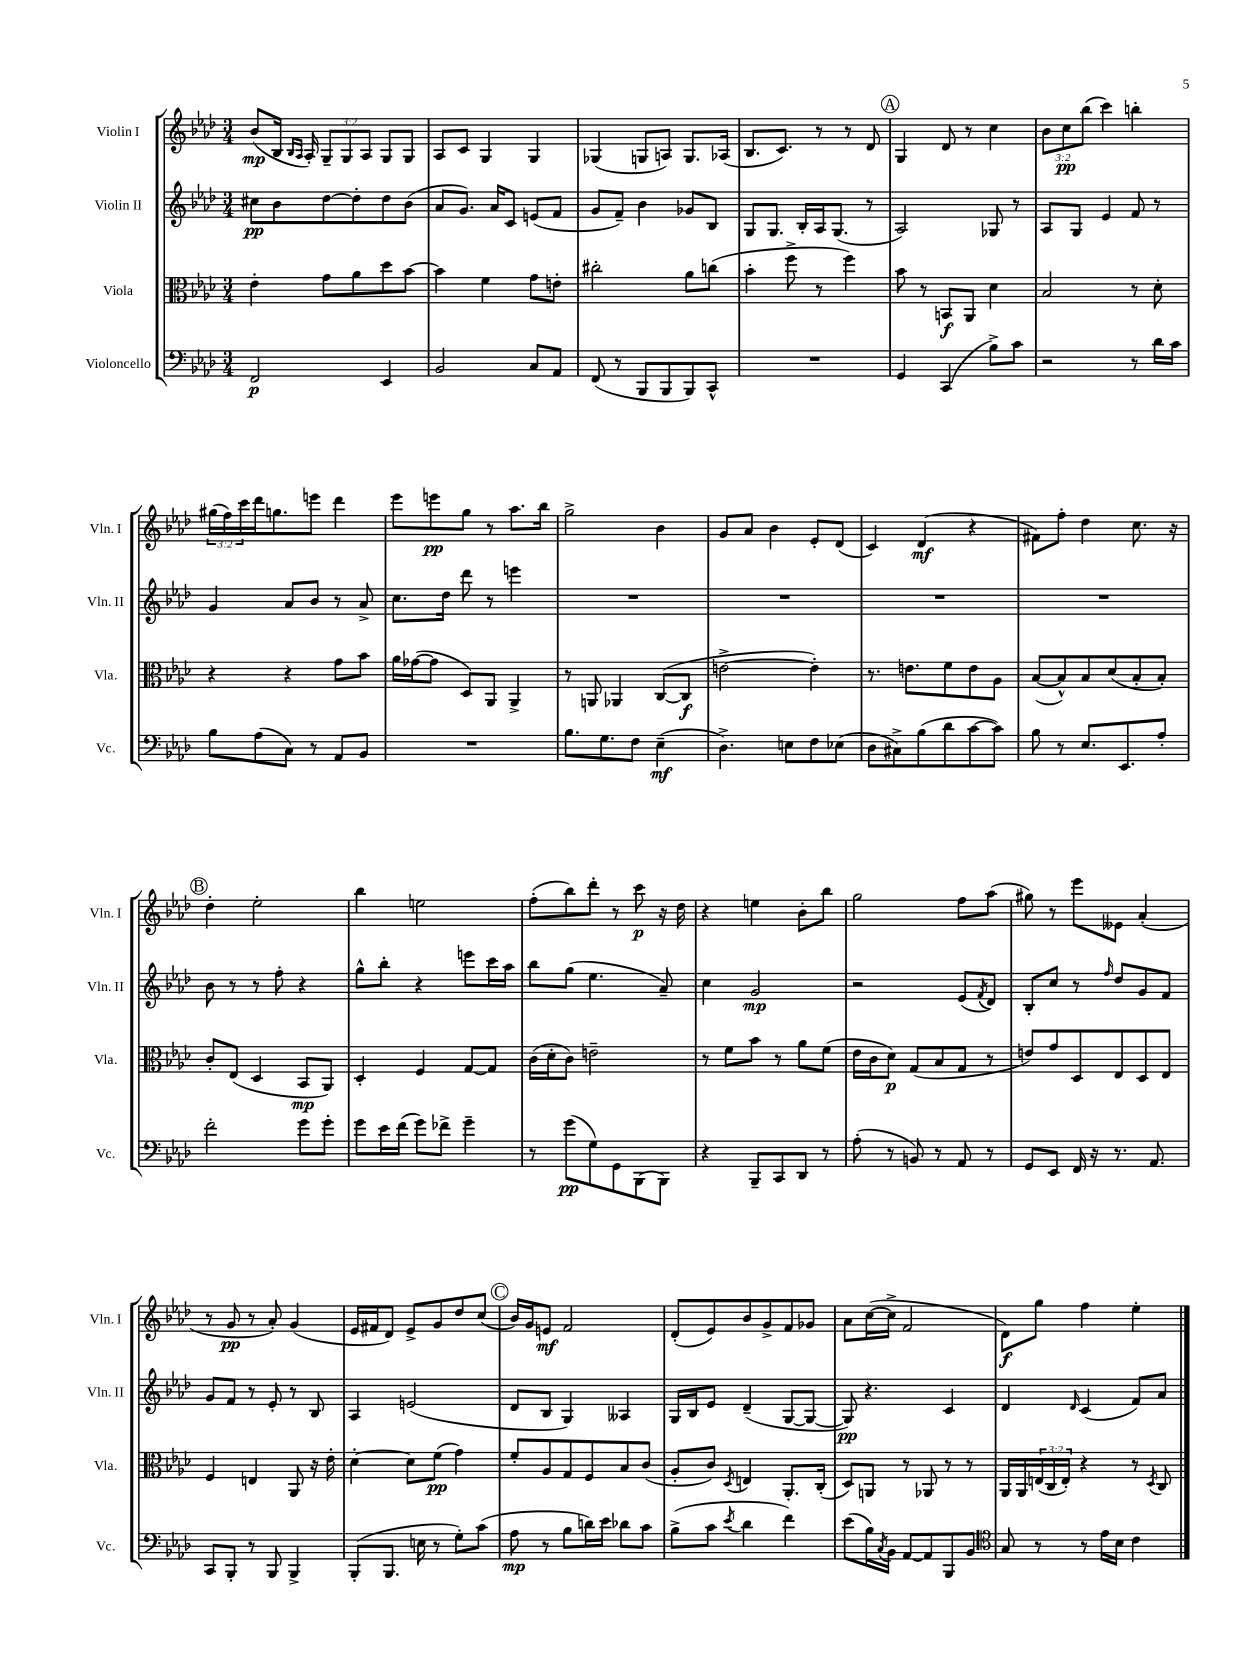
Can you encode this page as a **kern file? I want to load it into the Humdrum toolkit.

**kern	**dynam	**kern	**dynam	**kern	**dynam	**kern	**dynam
*part4	*part4	*part3	*part3	*part2	*part2	*part1	*part1
*staff4	*staff4	*staff3	*staff3	*staff2	*staff2	*staff1	*staff1
*I"Violoncello	*	*I"Viola	*	*I"Violin II	*	*I"Violin I	*
*I'Vc.	*	*I'Vla.	*	*I'Vln. II	*	*I'Vln. I	*
*clefF4	*	*clefC3	*	*clefG2	*	*clefG2	*
*k[b-e-a-d-]	*	*k[b-e-a-d-]	*	*k[b-e-a-d-]	*	*k[b-e-a-d-]	*
*M3/4	*	*M3/4	*	*M3/4	*	*M3/4	*
=1	=1	=1	=1	=1	=1	=1	=1
2FF/	p	4e-'\	.	8cc#X\L	pp	(8b-/L	mp
.	.	.	.	8b-\	.	16B-/Jk	.
.	.	.	.	.	.	16qqB-/LL	.
.	.	.	.	.	.	16qqA-/JJ	.
.	.	.	.	.	.	16A-'/)	.
.	.	8g\L	.	[8dd-\	.	12G~/L	.
.	.	.	.	.	.	12G/	.
.	.	8a-\	.	8dd-'\]	.	.	.
.	.	.	.	.	.	12A-/J	.
4EE-/	.	8dd-\	.	8dd-\	.	8G/L	.
.	.	[8b-\J	.	(8b-\J	.	8G/J	.
=2	=2	=2	=2	=2	=2	=2	=2
2BB-/	.	4b-\]	.	8a-/L	.	8A-/L	.
.	.	.	.	8.g/J)	.	8c/J	.
.	.	4f\	.	.	.	4G/	.
.	.	.	.	16a-/KL	.	.	.
.	.	.	.	8c/J	.	.	.
8C/L	.	8g\L	.	(8en/L	.	4G/	.
8AA-/J	.	8en'\J	.	8f/J	.	.	.
=3	=3	=3	=3	=3	=3	=3	=3
(8FF/	.	2cc#X'\	.	8g/L	.	(4G-X/	.
8r	.	.	.	8f~/J)	.	.	.
8BBB-/L	.	.	.	4b-\	.	8Gn/L	.
8BBB-/	.	.	.	.	.	8An/J)	.
8BBB-/)	.	8a-\L	.	8g-X/L	.	8.G/L	.
8CC^^/J	.	(8ccn\J	.	8B-/J	.	.	.
.	.	.	.	.	.	(16A-X/Jk	.
=4	=4	=4	=4	=4	=4	=4	=4
2.r	.	4b-'\	.	8G/L	.	8.B-/L	.
.	.	.	.	8.G/J	.	.	.
.	.	.	.	.	.	8.c/J)	.
.	.	8ff^\	.	.	.	.	.
.	.	.	.	16B-'/LL	.	.	.
.	.	8r	.	16A-/J	.	8r	.
.	.	.	.	(8.G/J	.	.	.
.	.	4ff\)	.	.	.	8r	.
.	.	.	.	8r	.	8d-/	.
!!LO:REH:place=s1:t=A
=5	=5	=5	=5	=5	=5	=5	=5
4GG/	.	8b-\	.	2A-/)	.	4G/	.
.	.	8r	.	.	.	.	.
(4CC/	.	8BBn/L	f	.	.	8d-/	.
.	.	8AA-/J	.	.	.	8r	.
8B-^\L)	.	4d-\	.	8G-X/	.	4cc\	.
8c\J	.	.	.	8r	.	.	.
=6	=6	=6	=6	=6	=6	=6	=6
2r	.	2B-/	.	8A-/L	.	12b-\L	.
.	.	.	.	.	.	12cc\	pp
.	.	.	.	8G/J	.	.	.
.	.	.	.	.	.	(12bb-\J	.
.	.	.	.	4e-/	.	4ccc\)	.
8r	.	8r	.	8f/	.	4bbn'\	.
16d-\LL	.	8d-'\	.	8r	.	.	.
16c\JJ	.	.	.	.	.	.	.
!!LO:LB:g=z
=7	=7	=7	=7	=7	=7	=7	=7
8B-\L	.	4r	.	4g/	.	(24gg#X\LL	.
.	.	.	.	.	.	24ff\)	.
.	.	.	.	.	.	24ccc\	.
(8A-\	.	.	.	.	.	16ddd-\J	.
.	.	.	.	.	.	8.ggn\	.
8C\J)	.	4r	.	8a-/L	.	.	.
8r	.	.	.	8b-/J	.	8eeen\J	.
8AA-/L	.	8g\L	.	8r	.	4ddd-\	.
8BB-/J	.	8b-\J	.	8a-^/	.	.	.
=8	=8	=8	=8	=8	=8	=8	=8
2.r	.	16a-\LL	.	8.cc\L	.	8eee-\L	.
.	.	([16g-X\J	.	.	.	.	.
.	.	8g-\J]	.	.	.	8eeen\	pp
.	.	.	.	16dd-\Jk	.	.	.
.	.	8D-/L)	.	8ddd-\	.	8gg\J	.
.	.	8AA-/J	.	8r	.	8r	.
.	.	4AA-^/	.	4eeen\	.	8.aa-\L	.
.	.	.	.	.	.	16bb-\Jk	.
=9	=9	=9	=9	=9	=9	=9	=9
8.B-\L	.	8r	.	2.r	.	2gg^\	.
.	.	8AAn/	.	.	.	.	.
8.G\	.	.	.	.	.	.	.
.	.	4AA-X/	.	.	.	.	.
8F\J	.	.	.	.	.	.	.
(4E-~\	mf	([8C/L	.	.	.	4b-\	.
.	.	8C/J]	f	.	.	.	.
=10	=10	=10	=10	=10	=10	=10	=10
4.D-^\)	.	[2en^\	.	2.r	.	8g/L	.
.	.	.	.	.	.	8a-/J	.
.	.	.	.	.	.	4b-\	.
8En\L	.	.	.	.	.	.	.
8F\	.	4e'\])	.	.	.	8e-'/L	.
(8E-X\J	.	.	.	.	.	(8d-/J	.
=11	=11	=11	=11	=11	=11	=11	=11
8D-\L	.	8.r	.	2.r	.	4c/)	.
8C#X^\)	.	.	.	.	.	.	.
.	.	8.en\L	.	.	.	.	.
(8B-\	.	.	.	.	.	(4d-/	mf
8d-\	.	8f\	.	.	.	.	.
[8c\	.	8e\	.	.	.	4r	.
8c\J])	.	8A-\J	.	.	.	.	.
=12	=12	=12	=12	=12	=12	=12	=12
8B-\	.	([8B-/L	.	2.r	.	8f#X\L)	.
8r	.	8B-^^/])	.	.	.	8ff'\J	.
8.E-/L	.	8B-/	.	.	.	4dd-\	.
.	.	(8d-/	.	.	.	.	.
8.EE-/	.	.	.	.	.	.	.
.	.	8B-'/	.	.	.	8.cc\	.
8A-'/J	.	8B-'/J)	.	.	.	.	.
.	.	.	.	.	.	16r	.
!!LO:LB:g=z
!!LO:REH:place=s1:t=B
=13	=13	=13	=13	=13	=13	=13	=13
2f'\	.	8c'/L	.	8b-\	.	4dd-'\	.
.	.	(8E-/J	.	8r	.	.	.
.	.	4D-/	.	8r	.	2ee-'\	.
.	.	.	.	8ff'\	.	.	.
8g\L	.	8BB-/L	mp	4r	.	.	.
8g'\J	.	8AA-/J)	.	.	.	.	.
=14	=14	=14	=14	=14	=14	=14	=14
8g\L	.	4D-'/	.	8gg^^\L	.	4bb-\	.
16e-\L	.	.	.	8bb-'\J	.	.	.
(16f\JJ	.	.	.	.	.	.	.
8g\L)	.	4F/	.	4r	.	2een\	.
8f-X^\J	.	.	.	.	.	.	.
4g~\	.	[8G/L	.	8eeen\L	.	.	.
.	.	8G/J]	.	16ccc\L	.	.	.
.	.	.	.	16aa-\JJ	.	.	.
=15	=15	=15	=15	=15	=15	=15	=15
8r	.	(16c\LL	.	8bb-\L	.	(8ff'\L	.
.	.	16d-'\J	.	.	.	.	.
(8g\L	pp	8c\J)	.	(8gg\J	.	8bb-\)	.
8G\)	.	2en~\	.	4.ee-\	.	8ddd-'\J	.
8GG\	.	.	.	.	.	8r	.
(8BBB-\	.	.	.	.	.	8ccc\	p
8BBB-\J)	.	.	.	8a-~/)	.	16r	.
.	.	.	.	.	.	16dd-\	.
=16	=16	=16	=16	=16	=16	=16	=16
4r	.	8r	.	4cc\	.	4r	.
.	.	8f\L	.	.	.	.	.
8BBB-~/L	.	8b-\J	.	2g/	mp	4een\	.
8CC/	.	8r	.	.	.	.	.
8DD-/J	.	8a-\L	.	.	.	8b-'\L	.
8r	.	(8f\J	.	.	.	8bb-\J	.
=17	=17	=17	=17	=17	=17	=17	=17
(8A-'\	.	16e-\LL	.	2r	.	2gg\	.
.	.	16c\J	.	.	.	.	.
8r	.	8d-\J)	p	.	.	.	.
8BBn/)	.	(8G/L	.	.	.	.	.
8r	.	8B-/	.	.	.	.	.
8AA-/	.	8G/J	.	(8e-/L	.	8ff\L	.
.	.	.	.	8qf/	.	.	.
8r	.	8r	.	8d-/J)	.	(8aa-\J	.
=18	=18	=18	=18	=18	=18	=18	=18
8GG/L	.	8en/L)	.	8B-'/L	.	8gg#X\)	.
8EE-/J	.	8g/	.	8cc/J	.	8r	.
16FF/	.	8D-/	.	8r	.	8eee-\L	.
16r	.	.	.	.	.	.	.
.	.	.	.	16qqff/	.	.	.
8.r	.	8E-/	.	8dd-/L	.	8e--X\J	.
.	.	8D-/	.	8g/	.	(4a-'/	.
8.AA-/	.	.	.	.	.	.	.
.	.	8E-/J	.	8f/J	.	.	.
!!LO:LB:g=z
=19	=19	=19	=19	=19	=19	=19	=19
8CC/L	.	4F/	.	8g/L	.	8r	.
8BBB-'/J	.	.	.	8f/J	.	8g/	pp
8r	.	4En/	.	8r	.	8r	.
8BBB-/	.	.	.	8e-'/	.	8a-'/)	.
4BBB-^/	.	8AA-/	.	8r	.	(4g/	.
.	.	16r	.	8B-/	.	.	.
.	.	16e-'\	.	.	.	.	.
=20	=20	=20	=20	=20	=20	=20	=20
(8BBB-'/L	.	[4d-'\	.	4A-/	.	16e-/LL	.
.	.	.	.	.	.	16f#X/J	.
8.BBB-/J	.	.	.	.	.	8d-/J)	.
.	.	8d-\L]	.	(2en/	.	8e-^/L	.
16En\	.	.	.	.	.	.	.
8r	.	(8f\J	pp	.	.	8g/	.
8G'\L)	.	4g\)	.	.	.	8dd-/	.
(8c\J	.	.	.	.	.	(8cc/J	.
!!LO:REH:place=s1:t=C
=21	=21	=21	=21	=21	=21	=21	=21
8A-\	mp	8f'/L	.	8d-/L	.	16b-/LL)	.
.	.	.	.	.	.	16g/J	.
8r	.	8A-/	.	8B-/J	.	8en/J	mf
8B-\L	.	8G/	.	4G/)	.	2f/	.
16dn\L)	.	8F/	.	.	.	.	.
16e-\JJ	.	.	.	.	.	.	.
8d-X\L	.	8B-/	.	4A--X/	.	.	.
8c\J	.	(8c/J	.	.	.	.	.
=22	=22	=22	=22	=22	=22	=22	=22
(8B-^\L	.	8A-'/L	.	16G/LL	.	(8d-'/L	.
.	.	.	.	16B-/J	.	.	.
8c\J	.	8c/J)	.	8e-/J	.	8e-/)	.
8qe-/	.	8qD-/	.	.	.	.	.
4d-\	.	4En/	.	(4d-~/	.	8b-/	.
.	.	.	.	.	.	8g^/	.
4f\)	.	8.AA-'/L	.	[8G/L	.	8f/	.
.	.	.	.	8G/J_	.	8g-X/J	.
.	.	(16C'/Jk	.	.	.	.	.
=23	=23	=23	=23	=23	=23	=23	=23
(8e-\L	.	8D-/L)	.	8G/])	pp	8a-\L	.
16B-\L)	.	8AAn/J	.	4.r	.	([16cc\L	.
8qC/	.	.	.	.	.	.	.
16BB-\JJ	.	.	.	.	.	16cc^\JJ]	.
[8AA-/L	.	8r	.	.	.	2f/	.
8AA-/]	.	8AA-X/	.	.	.	.	.
8BBB-/	.	8r	.	4c/	.	.	.
8BB-/J	.	8r	.	.	.	.	.
=24	=24	=24	=24	=24	=24	=24	=24
*clefC4	*	*	*	*	*	*	*
8G/	.	16AA-/LL	.	4d-/	.	8d-\L)	f
.	.	16AA-/	.	.	.	.	.
8r	.	(24En/	.	.	.	8gg\J	.
.	.	24C/	.	.	.	.	.
.	.	24E'/JJ)	.	.	.	.	.
.	.	.	.	16qqd-/	.	.	.
8r	.	4r	.	(4c/	.	4ff\	.
16e-\LL	.	.	.	.	.	.	.
16B-\JJ	.	.	.	.	.	.	.
4c\	.	8r	.	8f/L)	.	4ee-'\	.
.	.	8qD-/	.	.	.	.	.
.	.	8C/	.	8a-/J	.	.	.
==	==	==	==	==	==	==	==
*-	*-	*-	*-	*-	*-	*-	*-
